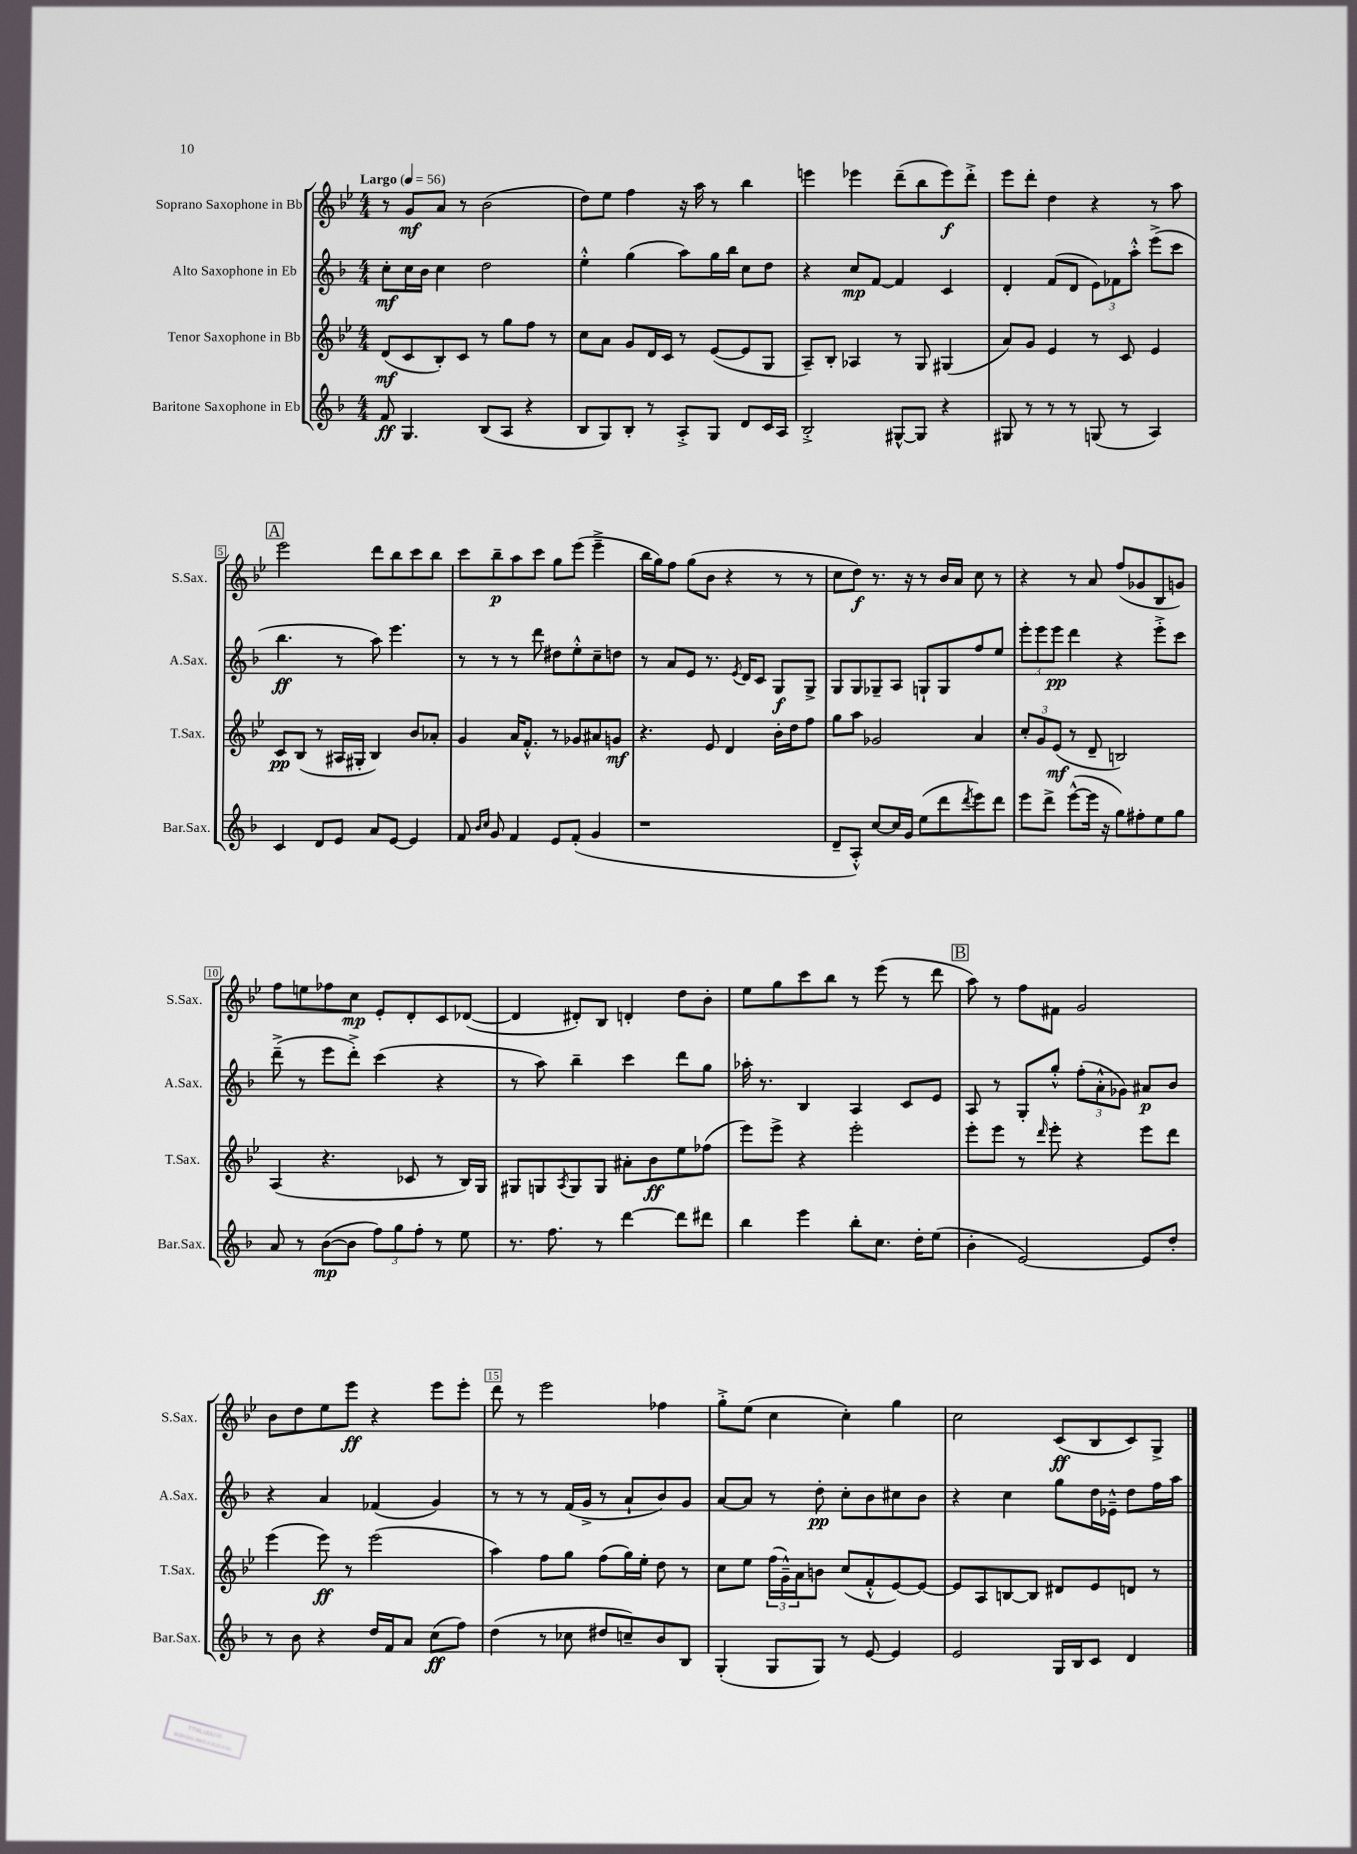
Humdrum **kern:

**kern	**kern	**kern	**kern
*staff4	*staff3	*staff2	*staff1
*clefG2	*clefG2	*clefG2	*clefG2
*k[b-]	*k[b-e-]	*k[b-]	*k[b-e-]
*M4/4	*M4/4	*M4/4	*M4/4
*MM56	*MM56	*MM56	*MM56
8f	(8d	8cc'	8r
4.G	8c	16cc	8g
.	.	16b-	.
.	8B-')	4cc	8a
.	8c	.	8r
(8B-	8r	2dd	(2b-
8A	8gg	.	.
4r	8ff	.	.
.	8r	.	.
=	=	=	=
8B-	8cc	4ee'^^	8dd)
8G)	8a	.	8ee-
8B-'	8g	(4gg	4ff
8r	16d	.	.
.	16c	.	.
8A'^	8r	8aa)	16r
.	.	.	16aa
8G	([8e-	16gg	8r
.	.	16bb-	.
8d	8e-]	8cc	4bb-
16c	8G	8dd	.
16A	.	.	.
=	=	=	=
2B-'^	8A~)	4r	4eee
.	8B-'	.	.
.	4A-	8cc	4eee-
.	.	[8f	.
[8G#^^	8r	4f]	(8ddd~
8G#]	8G	.	8bb-
4r	(4G#	4c	8eee-)
.	.	.	8ddd'^
=	=	=	=
8G#	8a)	4d'	8eee-
8r	8g	.	8ddd'
8r	4e-	(8f	4dd
8r	.	8d	.
(8G	8r	12e)	4r
.	.	12f-	.
8r	8c	.	.
.	.	12aa'^^	.
4A)	4e-	(8eee^	8r
.	.	8ccc	8aa
=	=	=	=
4c	8c	4.bb-	2eee-
.	(8B-	.	.
8d	8r	.	.
8e	16A#	8r	.
.	16G#'	.	.
8a	4B-)	8aa)	8ddd
[8e	.	4.eee	8bb-
4e]	8b-	.	8ccc
.	8a-'	.	8bb-
=	=	=	=
8f	4g	8r	8ccc
16qqb-	.	.	.
16qqcc	.	.	.
8g	.	8r	8bb-~
4f	16a	8r	8aa
.	8.f'^^	.	.
.	.	8ddd	8ccc
8e	8r	8dd#	8gg
(8f'	8g-	8ee'^^	(8eee-
4g	8a#	8cc~	4eee-~^
.	8g	8dd	.
=	=	=	=
1r	4.r	8r	16bb-
.	.	.	16gg)
.	.	8a	8ff
.	.	8e	(8gg
.	8e-	8.r	8b-
.	4d	.	4r
.	.	8qe	.
.	.	16d	.
.	.	8c	.
.	16b-'	8G	8r
.	16dd	.	.
.	8ff	8G^	8r
=	=	=	=
8d~	8gg	8G	8cc
8A'^^)	8aa	8G	8dd)
[8cc	2g-	8G-~	8.r
16cc]	.	8A	.
16g	.	.	16r
(8ee	.	8G`	8r
8ddd	.	8G	16b-
.	.	.	16a
8qddd	.	.	.
8eee)	4a	8ff	8cc
8ddd	.	8ee	8r
=	=	=	=
8eee	12cc'	12eee'	4r
.	12g	12eee	.
8ddd^	.	.	.
.	(12e-	12eee	.
([8eee^^	8r	4ddd	8r
16eee]	8d~	.	8a
16r	.	.	.
8gg)	2B)	4r	(8ff
8ff#'	.	.	8g-
8ee	.	8eee'^	8B-
8gg	.	8ccc	8g)
=	=	=	=
8a	(4A	(8ddd~^	8ff
8r	.	8r	8ee
([8b-	4.r	8eee	8ff-
8b-]	.	8ddd'^)	8cc
12ff)	.	(4ccc	8e-'
12gg	.	.	.
.	8c-	.	8d'
12ff'	.	.	.
8r	8r	4r	8c
8ee	16B-)	.	([8d-
.	16G	.	.
=	=	=	=
8.r	8G#	8r	4d-]
.	8G	8aa)	.
8.ff	.	.	.
.	8qA	.	.
.	8G	4bb-~	8d#')
8r	8G	.	8B-
[4ddd	8a#'	4ccc	4d'
.	8b-	.	.
8ddd]	8ee-	8ddd	8dd
8ddd#	(8ff-	8gg	8b-'
=	=	=	=
4bb-	8eee-)	16aa-'	8ee-
.	.	8.r	.
.	8eee-^	.	8gg
4eee	4r	4B-	8ccc
.	.	.	8bb-
8bb-'	2eee-'	4A	8r
8.cc	.	.	(8eee-
.	.	8c	8r
16dd'	.	.	.
(8ee	.	8e	8ddd
=	=	=	=
4b-'	8eee-'	8A	8aa)
.	8eee-	8r	8r
[2e)	8r	8G'	8ff
.	16qqddd	.	.
.	8eee-'	8gg'^^	8f#
.	4r	(12ff'	2g
.	.	12a'^^	.
.	.	12g-)	.
8e]	8eee-	8a#	.
8dd'	8ddd	8b-	.
=	=	=	=
8r	(4eee-	4r	8b-
8b-	.	.	8dd
4r	8eee-)	4a	8ee-
.	8r	.	8eee-
16dd	(2eee-	(4f-	4r
16f	.	.	.
8a	.	.	.
(8cc	.	4g)	8eee-
8ff)	.	.	8eee-'
=	=	=	=
(4dd	4aa)	8r	8ddd
.	.	8r	8r
8r	8ff	8r	2eee-
8cc-	8gg	(16f	.
.	.	16g^	.
8dd#	(8ff	8r	.
8cc~)	16gg)	8a`	.
.	16ee-'	.	.
8b-	8dd	8b-)	4ff-
8B-	8r	8g	.
=	=	=	=
(4G'	8cc	[8a	8gg'^
.	8ee-	8a]	(8ee-
8G	(24ff	8r	4cc
.	24g~^^)	.	.
.	24a	.	.
8G)	8b	8dd'	.
8r	(8cc	8cc'	4cc')
[8e	8f'^^	8b-	.
4e]	[8e-)	8cc#	4gg
.	8e-_	8b-	.
=	=	=	=
2e	8e-]	4r	2cc
.	8A	.	.
.	[8B	4cc	.
.	8B]	.	.
16G	8d#	8gg	(8c
16B-	.	.	.
8c	8e-	16dd	8B-
.	.	16e-~^^	.
4d	8d	8dd	8c)
.	8r	16ff	8G^
.	.	16aa	.
==	==	==	==
*-	*-	*-	*-
